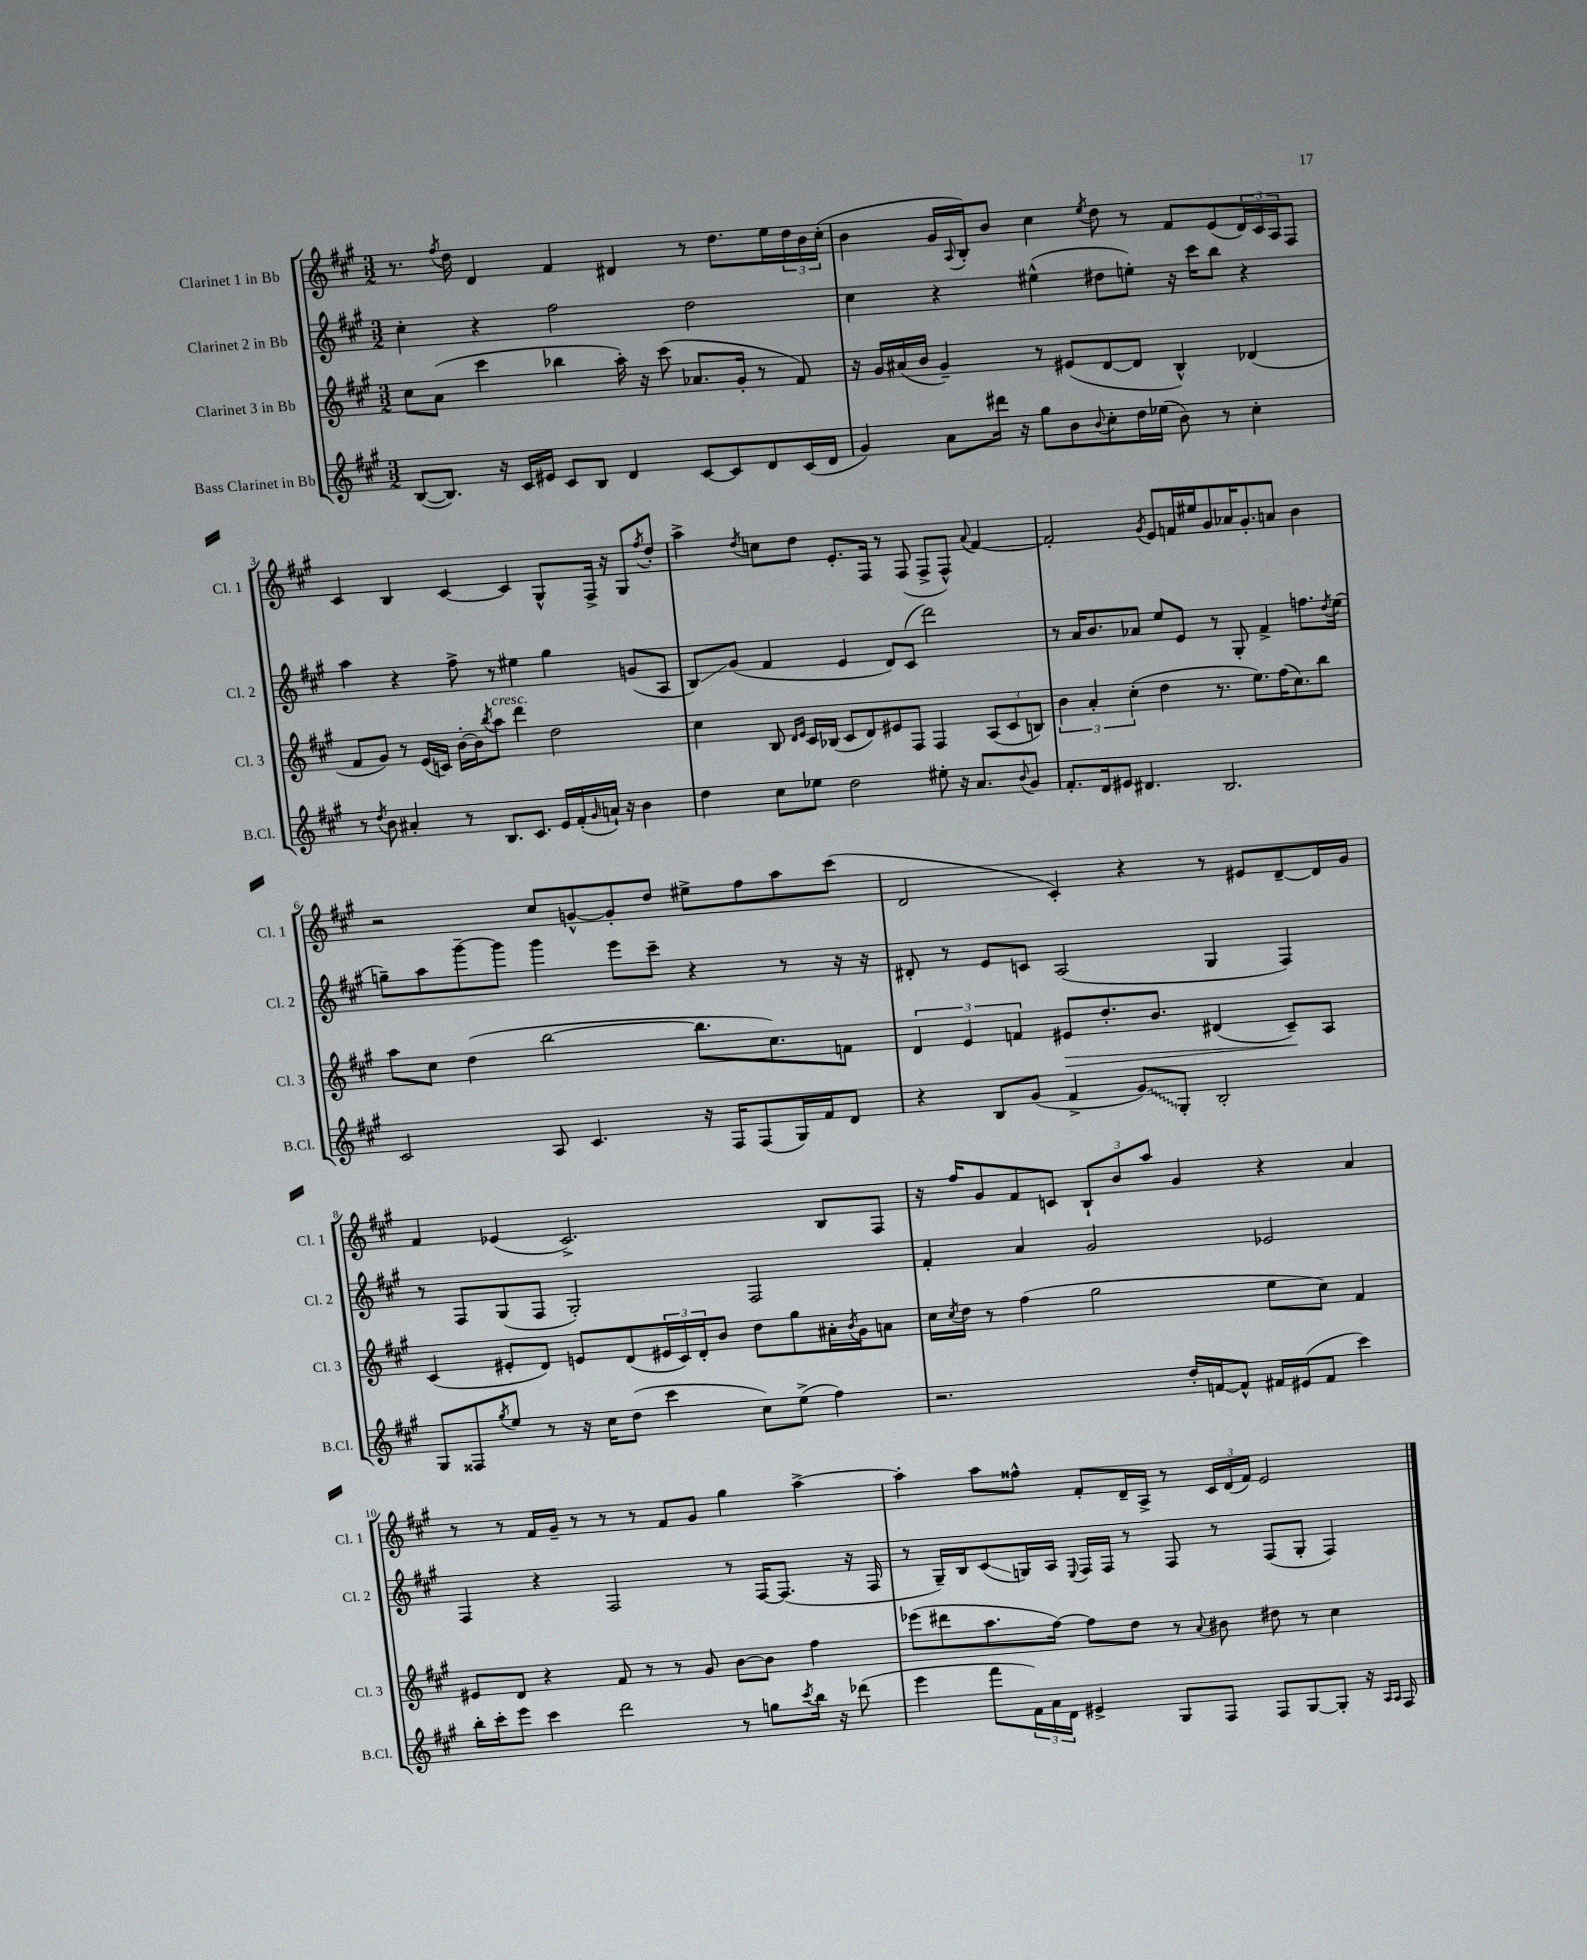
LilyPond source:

<<
\new StaffGroup <<
\new Staff = "s0" \with { instrumentName = "Clarinet 1 in Bb" shortInstrumentName = "Cl. 1" } {
    \clef treble \key a \major \numericTimeSignature \time 3/2
    r8. \acciaccatura { fis''8 } d''16 d'4 fis'4 dis'4 r8 d''8. e''16 \tuplet 3/2 { d''16 b'16 cis''16-.( } |
    b'4 gis'16 \appoggiatura { a8 } b16-.) b'8 cis''4 \acciaccatura { e''8 } d''8 r8 fis'8 e'8( \tuplet 3/2 { d'16) cis'16 a16 } fis8 |
    cis'4 b4 cis'4~ cis'4 gis8-^ fis16-> r16 gis8 \acciaccatura { fis''8 } d''8-. |
    a''4-> \acciaccatura { d''8 } c''8 d''8 e'8.-. fis16 r8 fis8( fis8-> fis8-^) \appoggiatura { a'8 } fis'4~ |
    fis'2-. \acciaccatura { gis'8 } e'8 f'16 eis''16 gis'8 aes'16 gis'8.-. a'8 b'4 |
    r2 cis''8 g'8~-^ g'8-. d''8 eis''8-> fis''8 a''8 cis'''8( |
    d'2 cis'4-.) r4 r8 eis'8 d'8~-- d'16 gis'16 |
    fis'4 ees'4( cis'2.->) b8 fis8 |
    r16 fis''16 gis'8 fis'8 c'8 \tuplet 3/2 { b8-! b'8 a''8 } gis'4 r4 a'4 |
    r8 r8 fis'16 gis'16-- r8 r8 r8 fis'8 gis'8 gis''4 a''4~-> |
    a''4-. a''8 fisis''8-^ fis'8-. d'16-- a16-> r8 \tuplet 3/2 { cis'16 d'16( fis'16) } e'2 \bar "|." |
}
\new Staff = "s1" \with { instrumentName = "Clarinet 2 in Bb" shortInstrumentName = "Cl. 2" } {
    \clef treble \key a \major \numericTimeSignature \time 3/2
    cis''4-. r4 fis''2 d''2 |
    cis''4 r4 eis''4-^( dis''8 e''8-.) r16 cis'''16 b''8 r4 |
    a''4 r4 fis''8-> r8 eis''4 gis''4 g'8( a8 |
    b8\glissando) gis'8( fis'4 e'4 d'8) cis'8( d'''2) |
    r8 a'16 b'8. aes'8 e''8 e'8 r8 gis8-. fis'4-> f''8. \acciaccatura { d''8 } e''16( |
    g''8--) a''8 gis'''8~-- gis'''8 gis'''4 e'''8 cis'''8-- r4 r8 r16 r16 |
    dis'8-. r8 e'8 c'8 a2( gis4 fis4) |
    r8 fis8 gis8( fis8 gis2-.) fis2 |
    fis'4-. a'4 gis'2 ees'2 |
    fis4 r4 fis2 r8 fis16~ fis8.( r16 fis16 |
    r8 gis16--) b16 cis'8\glissando( g16) a16 \appoggiatura { e8 } fis16 fis16 r8 fis8 r8 fis8( g8-. fis4) \bar "|." |
}
\new Staff = "s2" \with { instrumentName = "Clarinet 3 in Bb" shortInstrumentName = "Cl. 3" } {
    \clef treble \key a \major \numericTimeSignature \time 3/2
    cis''8 a'8( cis'''4 bes''4 a''16-.) r16 cis'''8( aes'8. gis'16-. r8 fis'8) |
    r16 gis'16 ais'16( b'16 gis'4--) r8 eis'8( d'8~ d'8 b4-^) des'4( |
    fis'8 gis'8) r8 e'16( c'16) b'16~-. b'16 \acciaccatura { b''8 } a''8^\markup { \italic "cresc." } d'''4 d''2 |
    cis''4 b8 \grace { d'16 e'16 } cis'16 bes16( cis'8 d'8) eis'8 fis8 fis4 \tuplet 3/2 { a8( cis'8 b8) } |
    \tuplet 3/2 { b'4 a'4-. cis''4-.( } d''4 r8. e''8.) fis''16( cis''8.) b''8 |
    a''8 cis''8 d''4( b''2~ b''8. cis''8.) f'8 |
    \tuplet 3/2 { d'4 e'4 f'4 } eis'8\> d''8.-. b'8. dis'4( cis'8--\!) a8 |
    cis'4( eis'8-. d'8) e'8 d'8( \tuplet 3/2 { eis'16 cis'16) d'16-. } b'8 d''8 gis''8 ais'16-. \acciaccatura { b'8 } gis'16 a'8 |
    cis''16 \acciaccatura { cis''8 } d''16 r8 fis''4( gis''2 e''8 cis''8) fis'4 |
    eis'8 d'8 r4 fis'8 r8 r8 gis'8 b'8~ b'8 fis''4 |
    ees'''8( dis'''8 a''8. fis''16~) fis''8 d''8 r8 \appoggiatura { a'8 } bis'8 dis''8 r8 cis''4 \bar "|." |
}
\new Staff = "s3" \with { instrumentName = "Bass Clarinet in Bb" shortInstrumentName = "B.Cl." } {
    \clef treble \key a \major \numericTimeSignature \time 3/2
    b8~( b8.) r16 cis'16 eis'16 cis'8 b8 d'4 cis'8~ cis'8 d'8 cis'16( d'16 |
    gis'4) a'8 dis'''16 r16 gis''8 b'8 \appoggiatura { b'8 } cis''8-. d''16 ees''16( b'8) r8 cis''4-. |
    r8 \acciaccatura { d''8 } b'8 ais'4-. r8 b8. cis'8. e'16 fis'16-.( \grace { gis'16 } a'16-!) r16 b'4 |
    d''4 cis''8 ees''8 d''2 eis''8-. r16 a'8. \appoggiatura { b'8 } gis'8 |
    fis'8.-. d'16 eis'8 dis'4. b2. |
    cis'2 a8 cis'4. r16 fis16 fis8( gis16) fis'16 d'8 |
    r4 b8 gis'8( fis'4-> \once \override Glissando.style = #'zigzag gis'8\glissando) gis8-. b2-. |
    gis8 fisis8 \acciaccatura { gis''8 } e''8 r8 r16 cis''16 d''8( cis'''4 cis''8) e''8->( fis''4) |
    r2. d''16-. f'16~ f'8-^ fis'16 eis'16( fis'8 cis'''4) |
    b''16-. cis'''16-. e'''8 cis'''4 d'''2 r8 g''8 \acciaccatura { cis'''8 } b''16 r16 des'''8( |
    e'''4 fis'''8 \tuplet 3/2 { fis'16) a'16 d'16 } eis'4-> gis8 fis8 fis8 gis8~ gis8-. r16 \grace { a16 a16 } fis16 \bar "|." |
}
>>
>>
